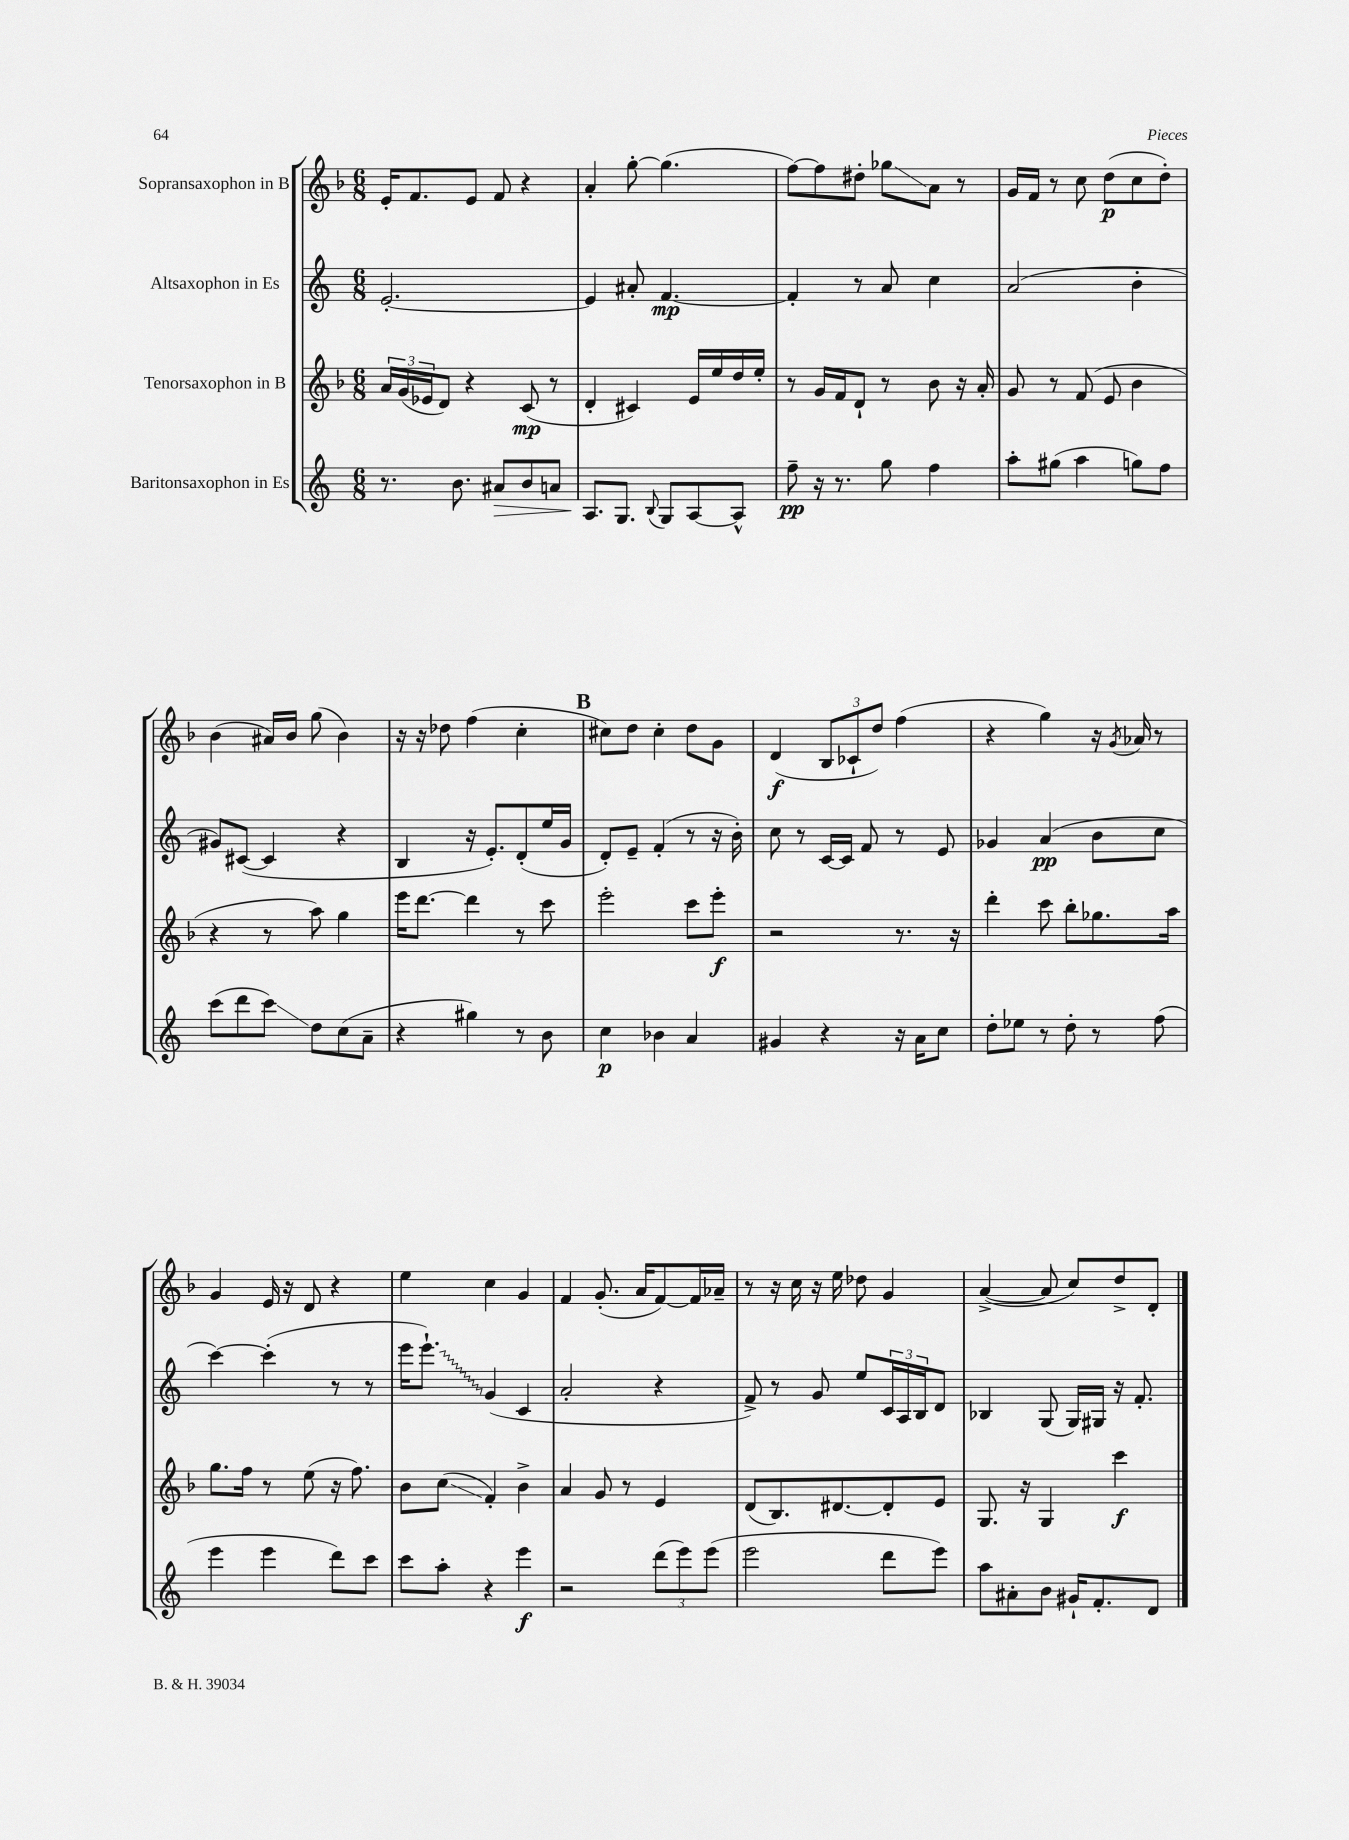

**kern	**kern	**kern	**kern
*staff4	*staff3	*staff2	*staff1
*clefG2	*clefG2	*clefG2	*clefG2
*k[]	*k[b-]	*k[]	*k[b-]
*M6/8	*M6/8	*M6/8	*M6/8
8.r	24a	[2.e'	16e'
.	(24g	.	.
.	.	.	8.f
.	24e-	.	.
.	8d)	.	.
8.b	.	.	.
.	4r	.	8e
8a#	.	.	8f
8b	(8c	.	4r
8a	8r	.	.
=	=	=	=
8.A	4d'	4e]	4a'
8.G	.	.	.
.	4c#)	8a#'	[8gg'
8qqB	.	.	.
8G	.	[4.f	(4.gg]
[8A	16e	.	.
.	16ee	.	.
8A^^]	16dd	.	.
.	16ee'	.	.
=	=	=	=
8ff~	8r	4f']	[8ff)
16r	16g	.	8ff]
8.r	16f	.	.
.	8d`	8r	8dd#'
8gg	8r	8a	8gg-
4ff	8b-	4cc	8a
.	16r	.	8r
.	16a'	.	.
=	=	=	=
8aa'	8g	(2a	16g
.	.	.	16f
(8gg#	8r	.	8r
4aa	(8f	.	8cc
.	8e	.	(8dd
8gg)	4b-	4b'	8cc
8ff	.	.	8dd')
=	=	=	=
(8ccc	4r	8g#)	(4b-
8ddd	.	([8c#	.
8ccc)	8r	4c#]	16a#)
.	.	.	16b-
8dd	8aa)	.	(8gg
(8cc	4gg	4r	4b-)
8a~	.	.	.
=	=	=	=
4r	16eee	4B	16r
.	[8.ddd	.	16r
.	.	.	8dd-
4gg#)	4ddd]	16r	(4ff
.	.	8.e')	.
8r	8r	(8d'	4cc'
8b	8ccc	16ee	.
.	.	16g	.
=	=	=	=
4cc	2eee'	8d')	8cc#)
.	.	8e~	8dd
4b-	.	(4f'	4cc#'
4a	8ccc	8r	8dd
.	8eee'	16r	8g
.	.	16b')	.
=	=	=	=
4g#	2r	8cc	(4d
.	.	8r	.
4r	.	[16c	12B-
.	.	16c]	.
.	.	.	12c-`
.	.	8f	.
.	.	.	12dd)
16r	8.r	8r	(4ff
16a	.	.	.
8cc	.	8e	.
.	16r	.	.
=	=	=	=
8dd'	4ddd'	4g-	4r
8ee-	.	.	.
8r	8ccc	(4a	4gg)
8dd'	8bb-'	.	.
8r	8.gg-	8b	16r
.	.	.	8qg
.	.	.	16a-
(8ff	.	8cc	8r
.	16aa	.	.
=	=	=	=
4eee	8.gg	[4ccc)	4g
.	16ff	.	.
4eee	8r	(4ccc']	16e
.	.	.	16r
.	(8ee	.	8d
8ddd)	16r	8r	4r
.	8.ff)	.	.
8ccc	.	8r	.
=	=	=	=
8ccc	8b-	16eee	4ee
.	.	8.eee`)	.
8aa'	(8cc	.	.
4r	4f')	(4g	4cc
4eee	4b-^	4c	4g
=	=	=	=
2r	4a	2a'	4f
.	8g	.	(8.g'
.	8r	.	.
.	.	.	16a
(12ddd	4e	4r	[8f)
12eee)	.	.	.
.	.	.	16f]
(12eee	.	.	.
.	.	.	16a-~
=	=	=	=
2eee	(8d	8f^)	8r
.	8.B-)	8r	16r
.	.	.	16cc
.	.	8g	16r
.	[8.d#	.	16ee
.	.	8ee	8dd-
8ddd	8d#']	24c	4g
.	.	24A	.
.	.	24B	.
8eee)	8e	8d	.
=	=	=	=
8aa	8.G	4B-	([4a^
8a#'	.	.	.
.	16r	.	.
8b	4G	(8G	8a]
16g#`	.	16G)	8cc)
8.f'	.	16G#	.
.	4ccc	16r	8dd^
.	.	8.f'	.
8d	.	.	8d'
==	==	==	==
*-	*-	*-	*-
